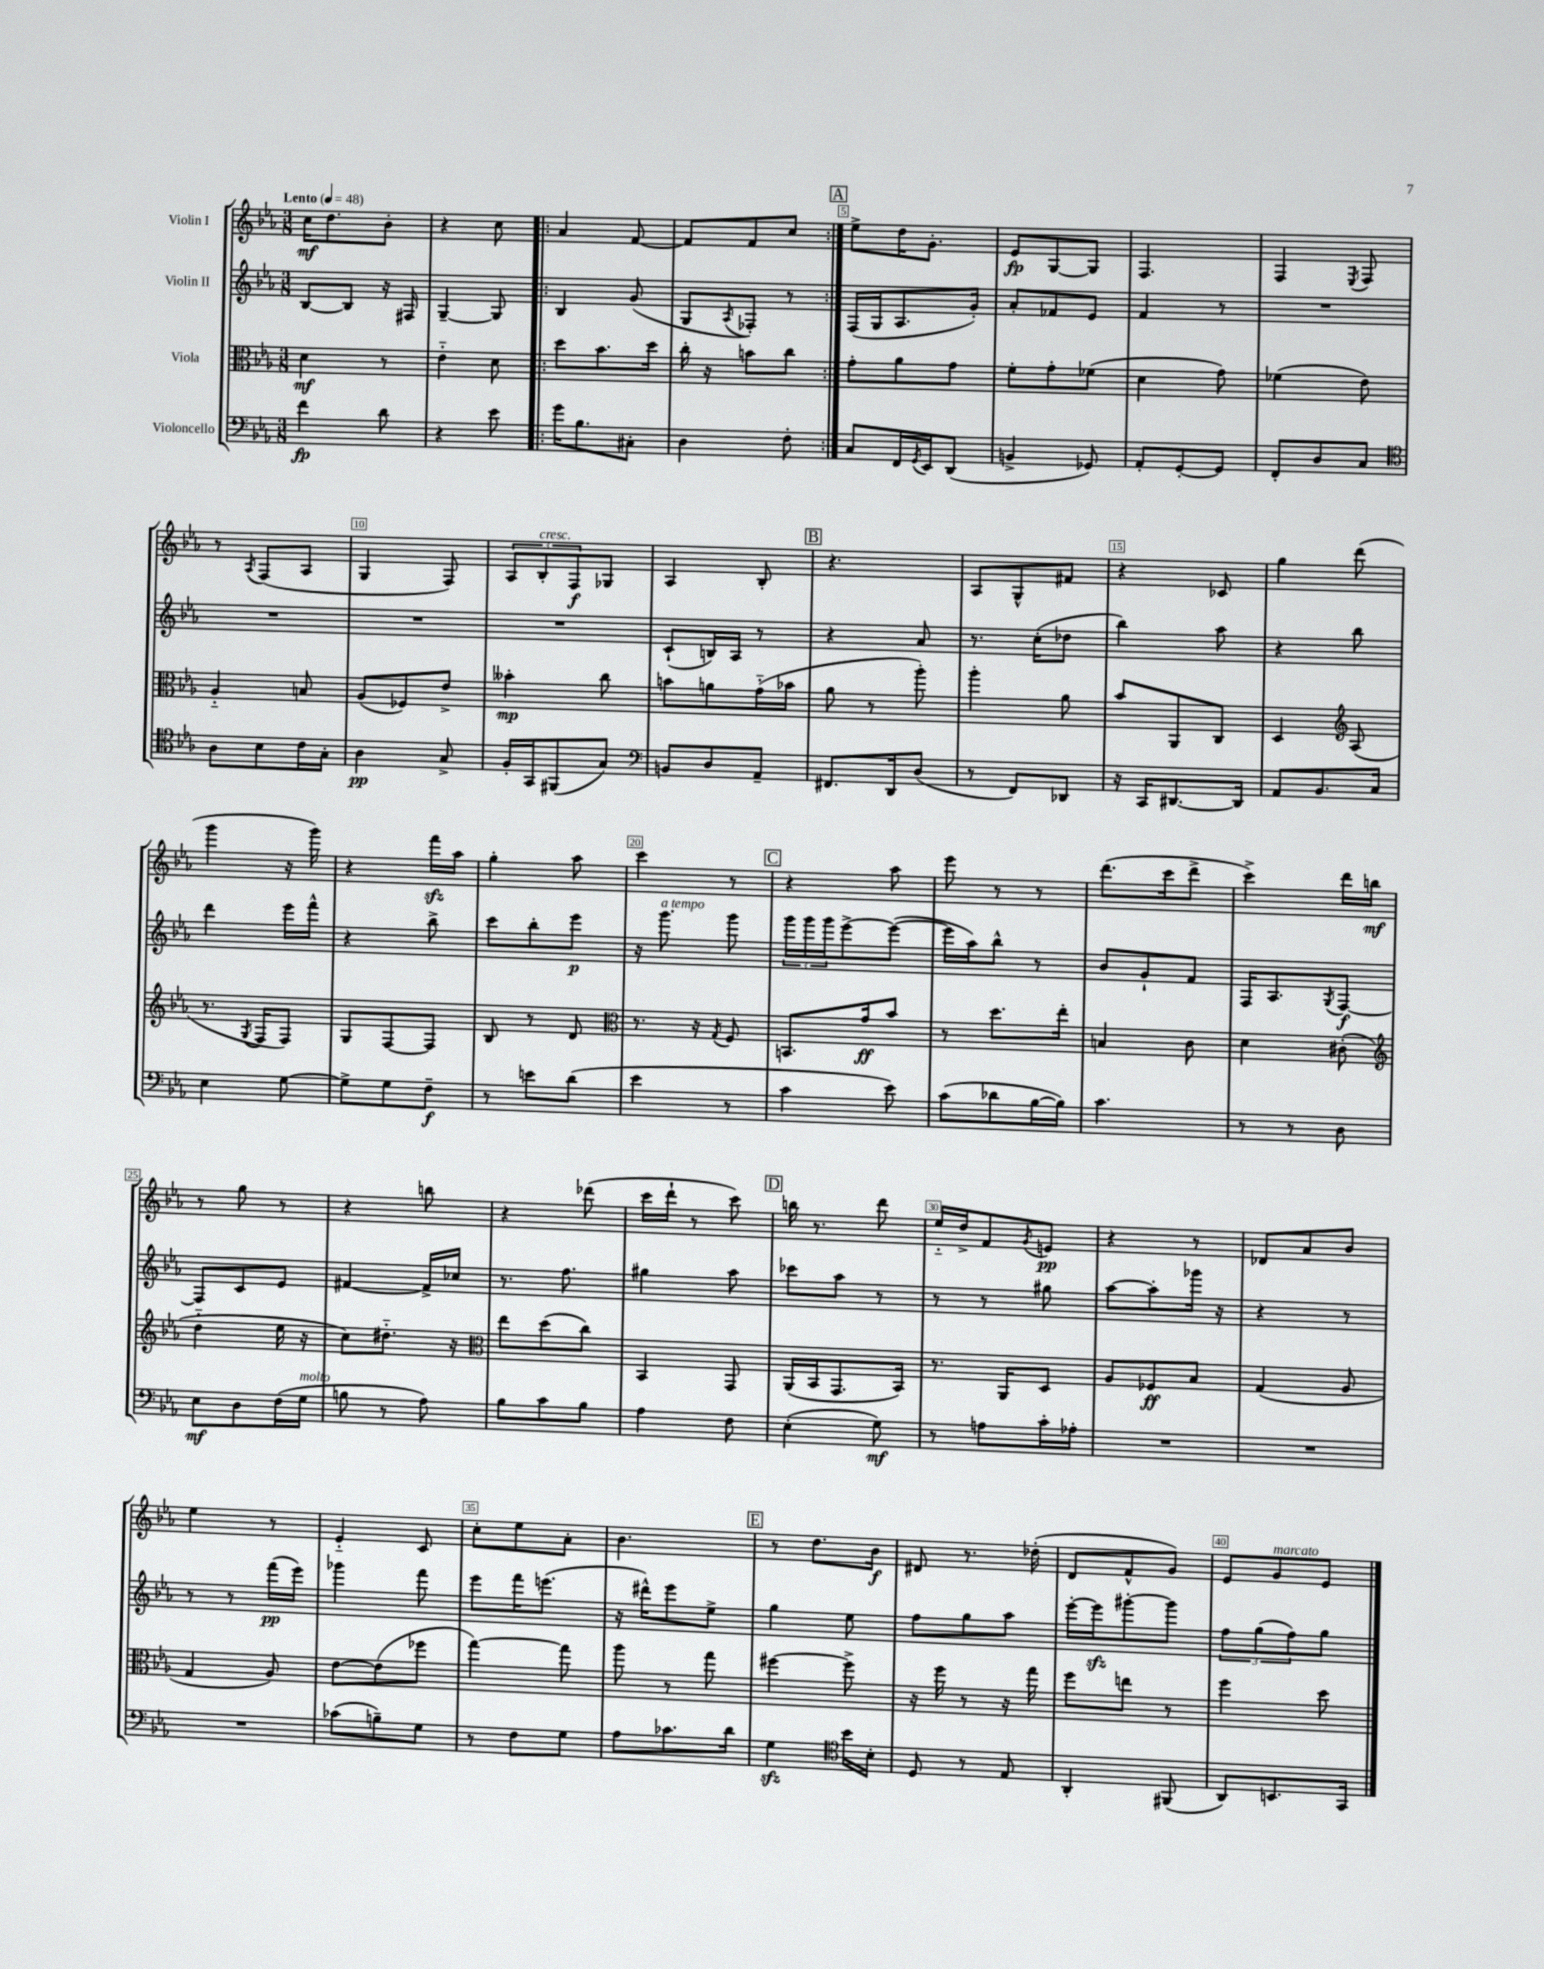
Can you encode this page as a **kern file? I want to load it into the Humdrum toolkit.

**kern	**dynam	**kern	**dynam	**kern	**dynam	**kern	**dynam
*part4	*part4	*part3	*part3	*part2	*part2	*part1	*part1
*staff4	*staff4	*staff3	*staff3	*staff2	*staff2	*staff1	*staff1
*I"Violoncello	*	*I"Viola	*	*I"Violin II	*	*I"Violin I	*
*clefF4	*	*clefC3	*	*clefG2	*	*clefG2	*
*k[b-e-a-]	*	*k[b-e-a-]	*	*k[b-e-a-]	*	*k[b-e-a-]	*
*M3/8	*	*M3/8	*	*M3/8	*	*M3/8	*
*MM48	*	*MM48	*	*MM48	*	*MM48	*
=1	=1	=1	=1	=1	=1	=1	=1
!	!	!	!	!	!	!LO:TX:a:B:t=Lento	!
4f\	fp	4d\	mf	[8B-/L	.	16cc\KL	mf
.	.	.	.	.	.	8.dd\	.
.	.	.	.	8B-/J]	.	.	.
8d\	.	8r	.	16r	.	8b-'\J	.
.	.	.	.	16F#X/	.	.	.
=2	=2	=2	=2	=2	=2	=2	=2
4r	.	4e-\	.	[4G~/	.	4r	.
8e-\	.	8d\	.	8G/]	.	8cc\	.
=3!|:	=3!|:	=3!|:	=3!|:	=3!|:	=3!|:	=3!|:	=3!|:
16g\KL	.	8dd\L	.	4B-/	.	4a-/	.
8.B-\	.	.	.	.	.	.	.
.	.	8.b-\	.	.	.	.	.
8C#X'\J	.	.	.	(8g/	.	[8f/	.
.	.	16dd\Jk	.	.	.	.	.
=4	=4	=4	=4	=4	=4	=4	=4
4D\	.	16cc'\	.	8G/L	.	8f/L]	.
.	.	16r	.	.	.	.	.
.	.	.	.	8qA-/	.	.	.
.	.	8bn\L	.	8F-X'/J)	.	8f/	.
8F'\	.	8cc\J	.	8r	.	8cc/J	.
!!LO:REH:place=s1:t=A
=5:|!	=5:|!	=5:|!	=5:|!	=5:|!	=5:|!	=5:|!	=5:|!
8C/L	.	8g'\L	.	(16F/LL	.	8ee-^\L	.
.	.	.	.	16G/J	.	.	.
16FF/L	.	8a-\	.	8.A-/	.	16dd\K	.
8qGG/	.	.	.	.	.	.	.
16EE-/J	.	.	.	.	.	8.g'\J	.
(8DD/J	.	8g\J	.	.	.	.	.
.	.	.	.	16g'/Jk)	.	.	.
=6	=6	=6	=6	=6	=6	=6	=6
4BBn^/	.	8f'\L	.	8a-'/L	.	8e-/L	fp
.	.	8g'\	.	8f-X/	.	[8G/	.
8GG-X/)	.	(8f-X\J	.	8e-/J	.	8G/J]	.
=7	=7	=7	=7	=7	=7	=7	=7
8AA-'/L	.	4d\	.	4f/	.	4.F/	.
[8GG'/	.	.	.	.	.	.	.
8GG/J]	.	8g\)	.	8r	.	.	.
=8	=8	=8	=8	=8	=8	=8	=8
8FF'/L	.	(4f-X\	.	4.r	.	4F/	.
8D/	.	.	.	.	.	.	.
.	.	.	.	.	.	8qE-/	.
8C/J	.	8e-\)	.	.	.	8F/	.
!!LO:LB:g=z
=9	=9	=9	=9	=9	=9	=9	=9
*clefC4	*	*	*	*	*	*	*
8A-\L	.	4A-/	.	4.r	.	8r	.
.	.	.	.	.	.	8qA-/	.
8B-\	.	.	.	.	.	(8F/L	.
16c\L	.	8Bn/	.	.	.	8A-/J	.
16G'\JJ	.	.	.	.	.	.	.
=10	=10	=10	=10	=10	=10	=10	=10
4A-\	pp	(8A-/L	.	4.r	.	4G/	.
.	.	8F-X/)	.	.	.	.	.
8G^/	.	8e-^/J	.	.	.	8F/)	.
=11	=11	=11	=11	=11	=11	=11	=11
16F'/LL	.	4b--X'\	mp	4.r	.	12A-/L	.
16GG/J	.	.	.	.	.	.	.
!	!	!	!	!	!	!LO:TX:a:i:t=cresc.	!
.	.	.	.	.	.	12B-'/	.
(8FF#X/	.	.	.	.	.	.	.
.	.	.	.	.	.	12F/	f
8G/J)	.	8cc\	.	.	.	8G-X/J	.
=12	=12	=12	=12	=12	=12	=12	=12
*clefF4	*	*	*	*	*	*	*
8BBn/L	.	8bn\L	.	(8c`/L	.	4A-/	.
8D/	.	8an\	.	16Bn/L)	.	.	.
.	.	.	.	16A-/JJ	.	.	.
8AA-~/J	.	(16g\L	.	8r	.	8B-'/	.
.	.	16b-X\JJ	.	.	.	.	.
!!LO:REH:place=s1:t=B
=13	=13	=13	=13	=13	=13	=13	=13
8.FF#X/L	.	8a-\	.	4r	.	4.r	.
.	.	8r	.	.	.	.	.
16DD/k	.	.	.	.	.	.	.
(8D/J	.	8aa-'\)	.	8a-/	.	.	.
=14	=14	=14	=14	=14	=14	=14	=14
8r	.	4aa-'\	.	8.r	.	8A-/L	.
8FF/L)	.	.	.	.	.	8G^^/	.
.	.	.	.	(16cc'\KL	.	.	.
8DD-X/J	.	8a-\	.	8dd-X\J	.	8f#X/J	.
=15	=15	=15	=15	=15	=15	=15	=15
16r	.	8b-/L	.	4bb-\)	.	4r	.
16CC/KL	.	.	.	.	.	.	.
[8.DD#X/	.	8AA-/	.	.	.	.	.
.	.	8C/J	.	8aa-\	.	8c-X/	.
16DD#/Jk]	.	.	.	.	.	.	.
=16	=16	=16	=16	=16	=16	=16	=16
8AA-/L	.	4D/	.	4r	.	4gg\	.
8.BB-/	.	.	.	.	.	.	.
*	*	*clefG2	*	*	*	*	*
.	.	(8A-/	.	8bb-\	.	(8ddd\	.
16C/Jk	.	.	.	.	.	.	.
!!LO:LB:g=z
=17	=17	=17	=17	=17	=17	=17	=17
4E-\	.	8.r	.	4ddd\	.	4ggg\	.
.	.	8qG/	.	.	.	.	.
.	.	16F/KL	.	.	.	.	.
[8G\	.	8F/J)	.	16eee-\LL	.	16r	.
.	.	.	.	16fff^^\JJ	.	16ggg\)	.
=18	=18	=18	=18	=18	=18	=18	=18
8G^\L]	.	8G/L	.	4r	.	4r	.
8G\	.	[8F/	.	.	.	.	.
8F~\J	f	8F/J]	.	8bb-^\	.	16fffzz\LL	.
.	.	.	.	.	.	16aa-\JJ	.
=19	=19	=19	=19	=19	=19	=19	=19
8r	.	8B-/	.	8ccc\L	.	4gg'\	.
8en\L	.	8r	.	8bb-'\	.	.	.
(8d\J	.	8d/	.	8eee-\J	p	8aa-\	.
=20	=20	=20	=20	=20	=20	=20	=20
*	*	*clefC3	*	*	*	*	*
4e-\	.	8.r	.	16r	.	4ccc\	.
!	!	!	!	!LO:TX:a:i:t=a tempo	!	!	!
.	.	.	.	8.ggg\	.	.	.
.	.	16r	.	.	.	.	.
.	.	8qG/	.	.	.	.	.
8r	.	8F/	.	8ggg\	.	8r	.
!!LO:REH:place=s1:t=C
=21	=21	=21	=21	=21	=21	=21	=21
4c\	.	8.BBn/L	.	24ggg\LL	.	4r	.
.	.	.	.	24ggg\	.	.	.
.	.	.	.	24ggg\J	.	.	.
.	.	.	.	[8eee-^\	.	.	.
.	.	16g/k	ff	.	.	.	.
8e-\)	.	8b-/J	.	(8eee-\J_	.	8aa-\	.
=22	=22	=22	=22	=22	=22	=22	=22
(8c\L	.	8r	.	16eee-\LL]	.	8eee-\	.
.	.	.	.	16aa-\J)	.	.	.
8d-X\	.	8.dd\L	.	8bb-^^\J	.	8r	.
[16B-\L	.	.	.	8r	.	8r	.
16B-\JJ])	.	16ee-'\Jk	.	.	.	.	.
=23	=23	=23	=23	=23	=23	=23	=23
4.c\	.	4Bn/	.	8b-/L	.	(8.ddd\L	.
.	.	.	.	8g`/	.	.	.
.	.	.	.	.	.	16ccc\k	.
.	.	8c\	.	8f/J	.	8ddd^\J	.
=24	=24	=24	=24	=24	=24	=24	=24
8r	.	4d\	.	16F/KL	.	4ccc^\)	.
.	.	.	.	8.A-/	.	.	.
8r	.	.	.	.	.	.	.
.	.	.	.	8qG/	.	.	.
8D\	.	(8c#X'\	.	[8F/J	f	16ddd\LL	.
.	.	.	.	.	.	16bbn\JJ	mf
!!LO:LB:g=z
=25	=25	=25	=25	=25	=25	=25	=25
*	*	*clefG2	*	*	*	*	*
8E-\L	mf	4dd\	.	8F/L]	.	8r	.
8D\	.	.	.	8c/	.	8gg\	.
(16F\L	.	16ee-\	.	8e-/J	.	8r	.
!LO:TX:a:i:t=molto	!	!	!	!	!	!	!
16G\JJ	.	16r	.	.	.	.	.
=26	=26	=26	=26	=26	=26	=26	=26
8Bn\	.	8cc\L)	.	[4f#X/	.	4r	.
8r	.	8.dd#X\J	.	.	.	.	.
8A-\)	.	.	.	16f#^/LL]	.	8bbn\	.
.	.	16r	.	16cc-X/JJ	.	.	.
=27	=27	=27	=27	=27	=27	=27	=27
*	*	*clefC3	*	*	*	*	*
8B-\L	.	8ee-\L	.	8.r	.	4r	.
8c\	.	(8dd\	.	.	.	.	.
.	.	.	.	8.ff\	.	.	.
8B-\J	.	8cc\J)	.	.	.	(8ddd-X\	.
=28	=28	=28	=28	=28	=28	=28	=28
4A-\	.	4BB-/	.	4gg#X\	.	16ccc\LL	.
.	.	.	.	.	.	16ddd`\JJ	.
.	.	.	.	.	.	8r	.
8F\	.	8GG/	.	8aa-\	.	8ccc\)	.
!!LO:REH:place=s1:t=D
=29	=29	=29	=29	=29	=29	=29	=29
(4E-'\	.	(16AA-/LL	.	8ccc-X\L	.	16bbn\	.
.	.	16BB-/J	.	.	.	8.r	.
.	.	8.GG/	.	8aa-\J	.	.	.
8G\)	mf	.	.	8r	.	8ddd\	.
.	.	16BB-/Jk)	.	.	.	.	.
=30	=30	=30	=30	=30	=30	=30	=30
8r	.	8.r	.	8r	.	16ee-/LL	.
.	.	.	.	.	.	16dd^/J	.
8An\L	.	.	.	8r	.	8f/	.
.	.	16AA-/KL	.	.	.	.	.
.	.	.	.	.	.	8qg/	.
16c'\L	.	8D/J	.	8gg#X\	.	8en/J	pp
16A-X'\JJ	.	.	.	.	.	.	.
=31	=31	=31	=31	=31	=31	=31	=31
4.r	.	8A-/L	.	[8aa-\L	.	4r	.
.	.	8F-X/	ff	8aa-'\]	.	.	.
.	.	8B-/J	.	16ggg-X\Jk	.	8r	.
.	.	.	.	16r	.	.	.
=32	=32	=32	=32	=32	=32	=32	=32
4.r	.	(4G/	.	4r	.	8d-X/L	.
.	.	.	.	.	.	8a-/	.
.	.	8A-/	.	8r	.	8b-/J	.
!!LO:LB:g=z
=33	=33	=33	=33	=33	=33	=33	=33
4.r	.	4G/	.	8r	.	4ee-\	.
.	.	.	.	8r	.	.	.
.	.	8A-/)	.	(16fff\LL	pp	8r	.
.	.	.	.	16eee-\JJ)	.	.	.
=34	=34	=34	=34	=34	=34	=34	=34
(8c-X\L	.	[8e-\L	.	4ggg-X\	.	4e-/	.
8Bn~\)	.	(8e-\]	.	.	.	.	.
8G\J	.	8ff-X\J	.	8fff\	.	8c/	.
=35	=35	=35	=35	=35	=35	=35	=35
8r	.	[4gg\)	.	8eee-\L	.	8cc'\L	.
8F\L	.	.	.	16fff\K	.	8ee-\	.
.	.	.	.	(8.eeen\J	.	.	.
8G\J	.	8gg\]	.	.	.	8a-'\J	.
=36	=36	=36	=36	=36	=36	=36	=36
8A-\L	.	8aa-\	.	16r	.	4.b-\	.
.	.	.	.	16ddd#X^^\KL)	.	.	.
8.c-X\	.	8r	.	8eee-\	.	.	.
.	.	8gg\	.	8ee-^\J	.	.	.
16d\Jk	.	.	.	.	.	.	.
!!LO:REH:place=s1:t=E
=37	=37	=37	=37	=37	=37	=37	=37
4Gzz\	.	[4ff#X\	.	4gg\	.	8r	.
.	.	.	.	.	.	8.dd\L	.
*clefC4	*	*	*	*	*	*	*
16b-\LL	.	8ff#^\]	.	8ee-\	.	.	.
16B-'\JJ	.	.	.	.	.	16b-\Jk	f
=38	=38	=38	=38	=38	=38	=38	=38
8D/	.	16r	.	8ff\L	.	8d#X/	.
.	.	16ff\	.	.	.	.	.
8r	.	8r	.	8gg\	.	8.r	.
8E-/	.	16r	.	8aa-\J	.	.	.
.	.	16gg\	.	.	.	(16dd-X'\	.
=39	=39	=39	=39	=39	=39	=39	=39
4AA-'/	.	8ff\L	.	[16eee-'\LL	.	8d/L	.
.	.	.	.	16eee-zz\J]	.	.	.
.	.	8een\J	.	[8ggg#X'\	.	8f^^/	.
(8FF#X/	.	8r	.	8ggg#\J]	.	8g/J)	.
=40	=40	=40	=40	=40	=40	=40	=40
8AA-/L)	.	4ff\	.	12ff\L	.	8e-/L	.
.	.	.	.	(12gg\	.	.	.
!	!	!	!	!	!	!LO:TX:a:i:t=marcato	!
8.BBn/	.	.	.	.	.	8g/	.
.	.	.	.	12ff\)	.	.	.
.	.	8dd\	.	8gg\J	.	8e-/J	.
16GG/Jk	.	.	.	.	.	.	.
==	==	==	==	==	==	==	==
*-	*-	*-	*-	*-	*-	*-	*-
